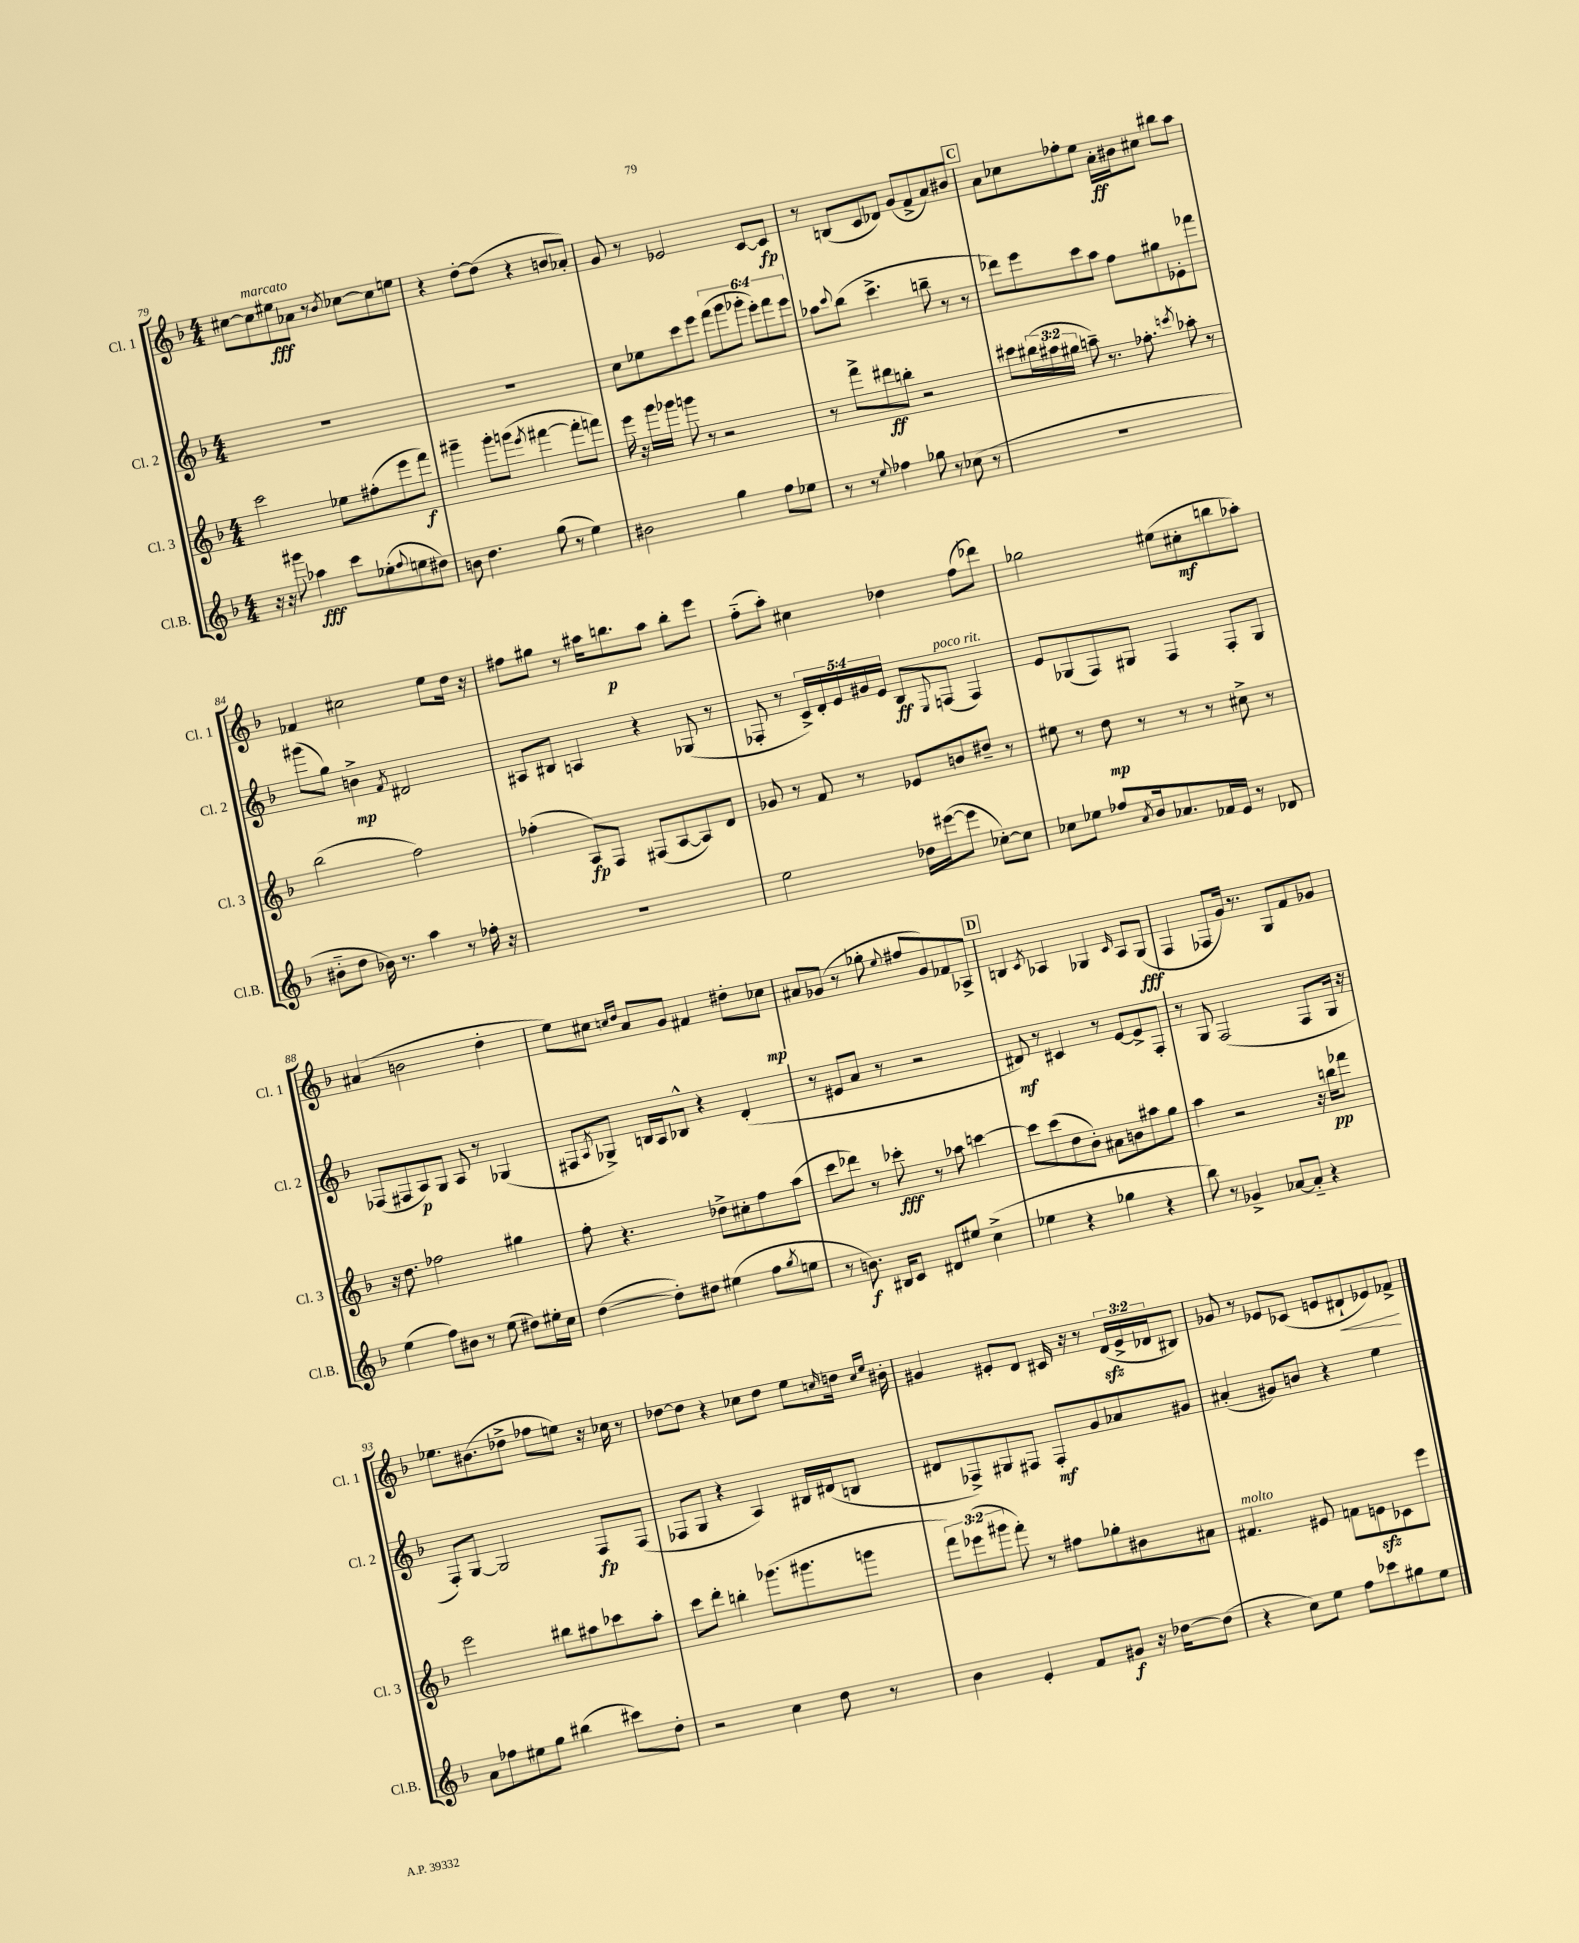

**kern	**dynam	**kern	**dynam	**kern	**dynam	**kern	**dynam
*part4	*part4	*part3	*part3	*part2	*part2	*part1	*part1
*staff4	*staff4	*staff3	*staff3	*staff2	*staff2	*staff1	*staff1
*I"Cl.B.	*	*I"Cl. 3	*	*I"Cl. 2	*	*I"Cl. 1	*
*I'Cl.B.	*	*I'Cl. 3	*	*I'Cl. 2	*	*I'Cl. 1	*
*clefG2	*	*clefG2	*	*clefG2	*	*clefG2	*
*k[b-]	*	*k[b-]	*	*k[b-]	*	*k[b-]	*
*M4/4	*	*M4/4	*	*M4/4	*	*M4/4	*
=79	=79	=79	=79	=79	=79	=79	=79
16r	.	2ccc\	.	1r	.	[8cc#X\L	.
16r	.	.	.	.	.	.	.
!	!	!	!	!	!	!LO:TX:a:i:t=marcato	!
8ggg#X\	.	.	.	.	.	8cc#\]	.
4aa-X\	fff	.	.	.	.	8ee#X\	fff
.	.	.	.	.	.	8a-X\J	.
8ccc\L	.	8ee-X\L	.	.	.	8r	.
.	.	.	.	.	.	8qb-/	.
(8ee-X'\	.	(8ff#X'\	.	.	.	[8cc-X\L	.
8qqff/	.	.	.	.	.	.	.
8een\	.	8eee\	.	.	.	8cc-\]	.
8dd#X\J)	.	8fff\J)	f	.	.	8een\J	.
=80	=80	=80	=80	=80	=80	=80	=80
8bn\	.	4ggg#X~\	.	1r	.	4r	.
4.dd\	.	.	.	.	.	.	.
.	.	8ggg#'\L	.	.	.	[8dd'\L	.
.	.	(8gggn\J	.	.	.	(8dd\J]	.
.	.	8qeee/	.	.	.	.	.
(8gg\	.	[4fff#X\	.	.	.	4r	.
8r	.	.	.	.	.	.	.
4ee\)	.	8fff#'\L]	.	.	.	8bn/L	.
.	.	8fffn\J)	.	.	.	8a-X'/J)	.
=81	=81	=81	=81	=81	=81	=81	=81
2b#X\	.	16eee\	.	8cc\L	.	8g/	.
.	.	16r	.	.	.	.	.
.	.	16ggg\LL	.	8ee-X\	.	8r	.
.	.	16ggg-X\JJ	.	.	.	.	.
.	.	8gggn\	.	8ccc\	.	2e-X/	.
.	.	8r	.	8eee\J	.	.	.
4gg\	.	2r	.	(12fff\L	.	.	.
.	.	.	.	12ggg\	.	.	.
.	.	.	.	12ggg-X'\J	.	.	.
8ff\L	.	.	.	12eee'\L)	.	[8c/L	.
.	.	.	.	12fff\	.	.	.
8ee-X\J	.	.	.	.	.	8c/J]	fp
.	.	.	.	12eee\J	.	.	.
=82	=82	=82	=82	=82	=82	=82	=82
8r	.	8r	.	8aa-X\L	.	8r	.
.	.	.	.	8qqccc/	.	.	.
8r	.	8fff^\L	.	(8bb-\J	.	(8Bn/L	.
8qqee/	.	.	.	.	.	.	.
4ff-X\	.	8ddd#X\	ff	4.ccc^\	.	8c/	.
.	.	8bbn'\J	.	.	.	8d-X/J)	.
8gg-X\	.	2r	.	.	.	(8g/L	.
8r	.	.	.	8bbn~\	.	8f^/	.
(8cc-X\	.	.	.	8r	.	8a/)	.
8r	.	.	.	8r	.	8b#X/J	.
!!LO:REH:place=s1:t=C
=83	=83	=83	=83	=83	=83	=83	=83
1r	.	8ccc#X\L	.	8ddd-X\L)	.	8a\L	.
.	.	(24bb#X\L	.	8eee\	.	8cc-X\	.
.	.	24aa#X\	.	.	.	.	.
.	.	24gg#X\JJ	.	.	.	.	.
.	.	8aan~\)	.	8ccc\	.	8ff-X'\	.
.	.	8.r	.	8aa\J	.	8ee\J	.
.	.	.	.	8ff\L	.	16a'\LL	ff
.	.	8.ff-X'\	.	.	.	16b#X\J	.
.	.	.	.	8gg#X\	.	8cc#X\J	.
.	.	8qcccn/	.	.	.	.	.
.	.	8aa-X'\	.	8e-X'\	.	8bb#X\L	.
.	.	8r	.	8fff-X\J	.	8aa\J	.
!!LO:LB:g=z
=84	=84	=84	=84	=84	=84	=84	=84
8b#X\L	.	(2bb-\	.	(8ggg#X\L	.	4f-X/	.
8dd\J	.	.	.	8gg\J)	.	.	.
16b-X\)	.	.	.	4bn^\	mp	2cc#X\	.
8.r	.	.	.	.	.	.	.
.	.	.	.	8qf/	.	.	.
4aa\	.	2ff\)	.	2d#X/	.	.	.
8r	.	.	.	.	.	8ee\L	.
16ff-X'\	.	.	.	.	.	16dd\Jk	.
16r	.	.	.	.	.	16r	.
=85	=85	=85	=85	=85	=85	=85	=85
1r	.	(4ff-X'\	.	8A#X/L	.	8ff#X\L	.
.	.	.	.	8B#X/J	.	8gg#X\J	.
.	.	8A/L)	fp	4An/	.	8r	.
.	.	8F/J	.	.	.	16aa#X\KL	.
.	.	.	.	.	.	8.bbn\	p
.	.	(8F#X/L	.	4r	.	.	.
.	.	[8A/	.	.	.	8aa#\J	.
.	.	8A/])	.	(8G-X/	.	8bb'\L	.
.	.	8d/J	.	8r	.	8eee\J	.
=86	=86	=86	=86	=86	=86	=86	=86
2ee\	.	8g-X/	.	8F-X'/	.	(8ff\L	.
.	.	8r	.	8r	.	8aa'\J)	.
.	.	8f/	.	20c^/LL)	.	4cc#X\	.
.	.	.	.	20d'/	.	.	.
.	.	.	.	20e/	.	.	.
.	.	8r	.	.	.	.	.
.	.	.	.	20g#X/	.	.	.
.	.	.	.	20e/JJ	.	.	.
16dd-X\LL	.	8e-X/L	.	8B-/L	ff	4dd-X\	.
([16eee#X\J	.	.	.	.	.	.	.
.	.	.	.	8qqE/	.	.	.
!	!	!	!	!LO:TX:a:i:t=poco rit.	!	!	!
8eee#\J]	.	8bn/	.	(8Fn/J	.	.	.
[8cc-X'\L)	.	8dd#X~/J	.	4F/)	.	(8ff\L	.
8cc-\J]	.	8r	.	.	.	8ddd-X\J)	.
=87	=87	=87	=87	=87	=87	=87	=87
8cc-X\L	.	8ee#X\	.	8e/L	.	2gg-X\	.
8ee-X\J	.	8r	.	(8G-X/	.	.	.
8ff-X/L	.	8dd\	mp	8F/)	.	.	.
8qa/	.	.	.	.	.	.	.
16b-/k	.	8r	.	8G#X/J	.	.	.
8.a-X/	.	.	.	.	.	.	.
.	.	8r	.	4F/	.	(8ee#X\L	.
16f-X/L	.	8r	.	.	.	8cc#X'\	mf
16e/JJ	.	.	.	.	.	.	.
8r	.	8cc#X^\	.	8F'/L	.	8bbn\	.
8d-X/	.	8r	.	8G#/J	.	8aa-X'\J)	.
!!LO:LB:g=z
=88	=88	=88	=88	=88	=88	=88	=88
(4ee\	.	16r	.	(8F-X/L	.	(4a#X/	.
.	.	8.dd\	.	.	.	.	.
.	.	.	.	8F#X/	.	.	.
8ff\L)	.	2ff-X\	.	8A/)	p	2bn\	.
8b#X\J	.	.	.	8G/J	.	.	.
8r	.	.	.	8A/	.	.	.
(8ee\	.	.	.	8r	.	.	.
8dd#X\L)	.	4gg#X\	.	(4G-X/	.	4dd'\	.
16ee#X'\L	.	.	.	.	.	.	.
16cc\JJ	.	.	.	.	.	.	.
=89	=89	=89	=89	=89	=89	=89	=89
([4dd\	.	8ff'\	.	8F#X/L	.	8ee\L)	.
.	.	.	.	8qA/	.	.	.
.	.	4.r	.	8G-X^/J)	.	8cc#X\J	.
.	.	.	.	.	.	16qqccn/LL	.
.	.	.	.	.	.	16qqdd/JJ	.
8dd'\L])	.	.	.	16Bn/LL	.	8a/L	.
.	.	.	.	16A/J	.	.	.
8dd#X\J	.	.	.	8B-X^^/J	.	8g/J	.
(4ee#X\	.	8dd-X^\L	.	4r	.	4f#X/	.
.	.	8cc#X'\	.	.	.	.	.
8ff\L	.	8ff\	.	(4d'/	.	8dd#X'\L	.
8qgg/	.	.	.	.	.	.	.
8een\J	.	(8aa\J	.	.	.	8cc-X\J	mp
=90	=90	=90	=90	=90	=90	=90	=90
8r	.	8ccc\L	.	8r	.	8a#X/L	.
8.bn\)	f	8ddd-X\J)	.	8e#X/L	.	(8g-X/J	.
.	.	8r	.	8a/J	.	8r	.
16B#X/KL	.	.	.	.	.	.	.
8c/J	.	8ccc-X'\	fff	8r	.	8gg-X'\	.
.	.	.	.	.	.	8qqee/	.
8d#X/L	.	8r	.	2r	.	8ff#X/L	.
8ee#X/J	.	8aa-X\	.	.	.	8g-/)	.
(4cc^\	.	[4cccn\	.	.	.	8f-X/	.
.	.	.	.	.	.	8A-X^/J	.
!!LO:REH:place=s1:t=D
=91	=91	=91	=91	=91	=91	=91	=91
4ee-X\	.	8ccc\L]	.	8d#X/)	mf	4Bn/	.
.	.	(8ccc\	.	8r	.	.	.
.	.	.	.	.	.	8qc/	.
4r	.	8dd\	.	4c#X/	.	4A-X/	.
.	.	8b-'\J)	.	.	.	.	.
4gg-X\	.	8a#X\L	.	8r	.	4G-X/	.
.	.	8bn\	.	[8e/L	.	.	.
.	.	.	.	.	.	16qqc/	.
4r	.	8aa#X\	.	8e^/]	.	8A-/L	.
.	.	8gg\J	.	8F'/J	.	(8G-/J	fff
=92	=92	=92	=92	=92	=92	=92	=92
8bb-\)	.	4aa\	.	8r	.	4F/	.
8r	.	.	.	8G/	.	.	.
4g-X^/	.	2r	.	(2F/	.	8F-X/L	.
.	.	.	.	.	.	16g/Jk)	.
.	.	.	.	.	.	8.r	.
[8a-X/L	.	.	.	.	.	.	.
8a-/J]	.	.	.	.	.	8G/L	.
4r	.	16r	.	8F/L	.	8f/	.
.	.	16bbn\KL	pp	.	.	.	.
.	.	8fff-X\J	.	16G/Jk	.	8g-X/J	.
.	.	.	.	16r	.	.	.
!!LO:LB:g=z
=93	=93	=93	=93	=93	=93	=93	=93
8a\L	.	2eee\	.	8F'/L)	.	8.ee-X\L	.
8ff-X\	.	.	.	[8G/J	.	.	.
.	.	.	.	.	.	(8.b#X\	.
8ee#X\	.	.	.	2G/]	.	.	.
8gg\J	.	.	.	.	.	8dd-X^\J	.
(4bb#X\	.	8bb#X\L	.	.	.	8ff-X\L	.
.	.	8aa#X\	.	.	.	8een\J)	.
8ccc#X\L)	.	8ccc-X\	.	8F/L	fp	16r	.
.	.	.	.	.	.	16cc-X\	.
8dd'\J	.	8aa#'\J	.	(8F/J	.	8r	.
=94	=94	=94	=94	=94	=94	=94	=94
2r	.	8ccc\L	.	8F-X/L	.	[8dd-X\L	.
.	.	8ddd'\J	.	8G/J	.	8dd-\J]	.
.	.	4bbn'\	.	4r	.	4r	.
4cc\	.	(8.ggg-X\L	.	4A/)	.	8cc-X\L	.
.	.	.	.	.	.	8dd-\J	.
.	.	8.ggg#X\	.	.	.	.	.
8dd\	.	.	.	16B#X/LL	.	8ee\L	.
.	.	.	.	(16d#X/J	.	.	.
.	.	.	.	.	.	16qqccn/	.
8r	.	8gggn\J	.	8Bn/J	.	16ddn\Jk	.
.	.	.	.	.	.	16qqcc/LL	.
.	.	.	.	.	.	16qqee/JJ	.
.	.	.	.	.	.	16b#X'\	.
=95	=95	=95	=95	=95	=95	=95	=95
4b-\	.	12fff\L)	.	8d#X/L	.	4g#X/	.
.	.	(12eee-X\	.	.	.	.	.
.	.	.	.	8F-X^/)	.	.	.
.	.	12ggg#X\J	.	.	.	.	.
4e'/	.	8fff'\)	.	8G#X/	.	8e#X'/L	.
.	.	8r	.	8F#X/J	.	8d/J	.
8f/L	.	8ff#X\L	.	8F#'/L	mf	16c#X/	.
.	.	.	.	.	.	16r	.
8g#X/J	f	8gg-X'\	.	8g/	.	8r	.
16r	.	8b#X\	.	8a-X/	.	(24dzz/LL	.
.	.	.	.	.	.	24e#^/	.
[16dd-X\KL	.	.	.	.	.	.	.
.	.	.	.	.	.	24d-X/J	.
(8dd-\J]	.	8a#X\J	.	8g#X/J	.	8B#X/J)	.
=96	=96	=96	=96	=96	=96	=96	=96
!	!	!LO:TX:a:i:t=molto	!	!	!	!	!
4r	.	4.f#X/	.	(4a#X'/	.	8g-X/	.
.	.	.	.	.	.	8r	.
8cc\L)	.	.	.	8g#X/L)	.	8e-X/L	.
8ee\J	.	8e#X/	.	8bn/J	.	(8c-X/J	.
8ff\L	.	8fn\L	.	4r	.	8en/L	.
!	!	!	!	!	!	!	!LO:HP:b
8ccc-X\	.	8enzz\	.	.	.	8d#X`/	<
8gg#X\	.	8c-X\	.	4ee\	.	8e-X/)	.
8ee\J	.	8eee\J	.	.	.	8f-X^/J	.
.	.	.	.	.	.	.	[
==	==	==	==	==	==	==	==
*-	*-	*-	*-	*-	*-	*-	*-
